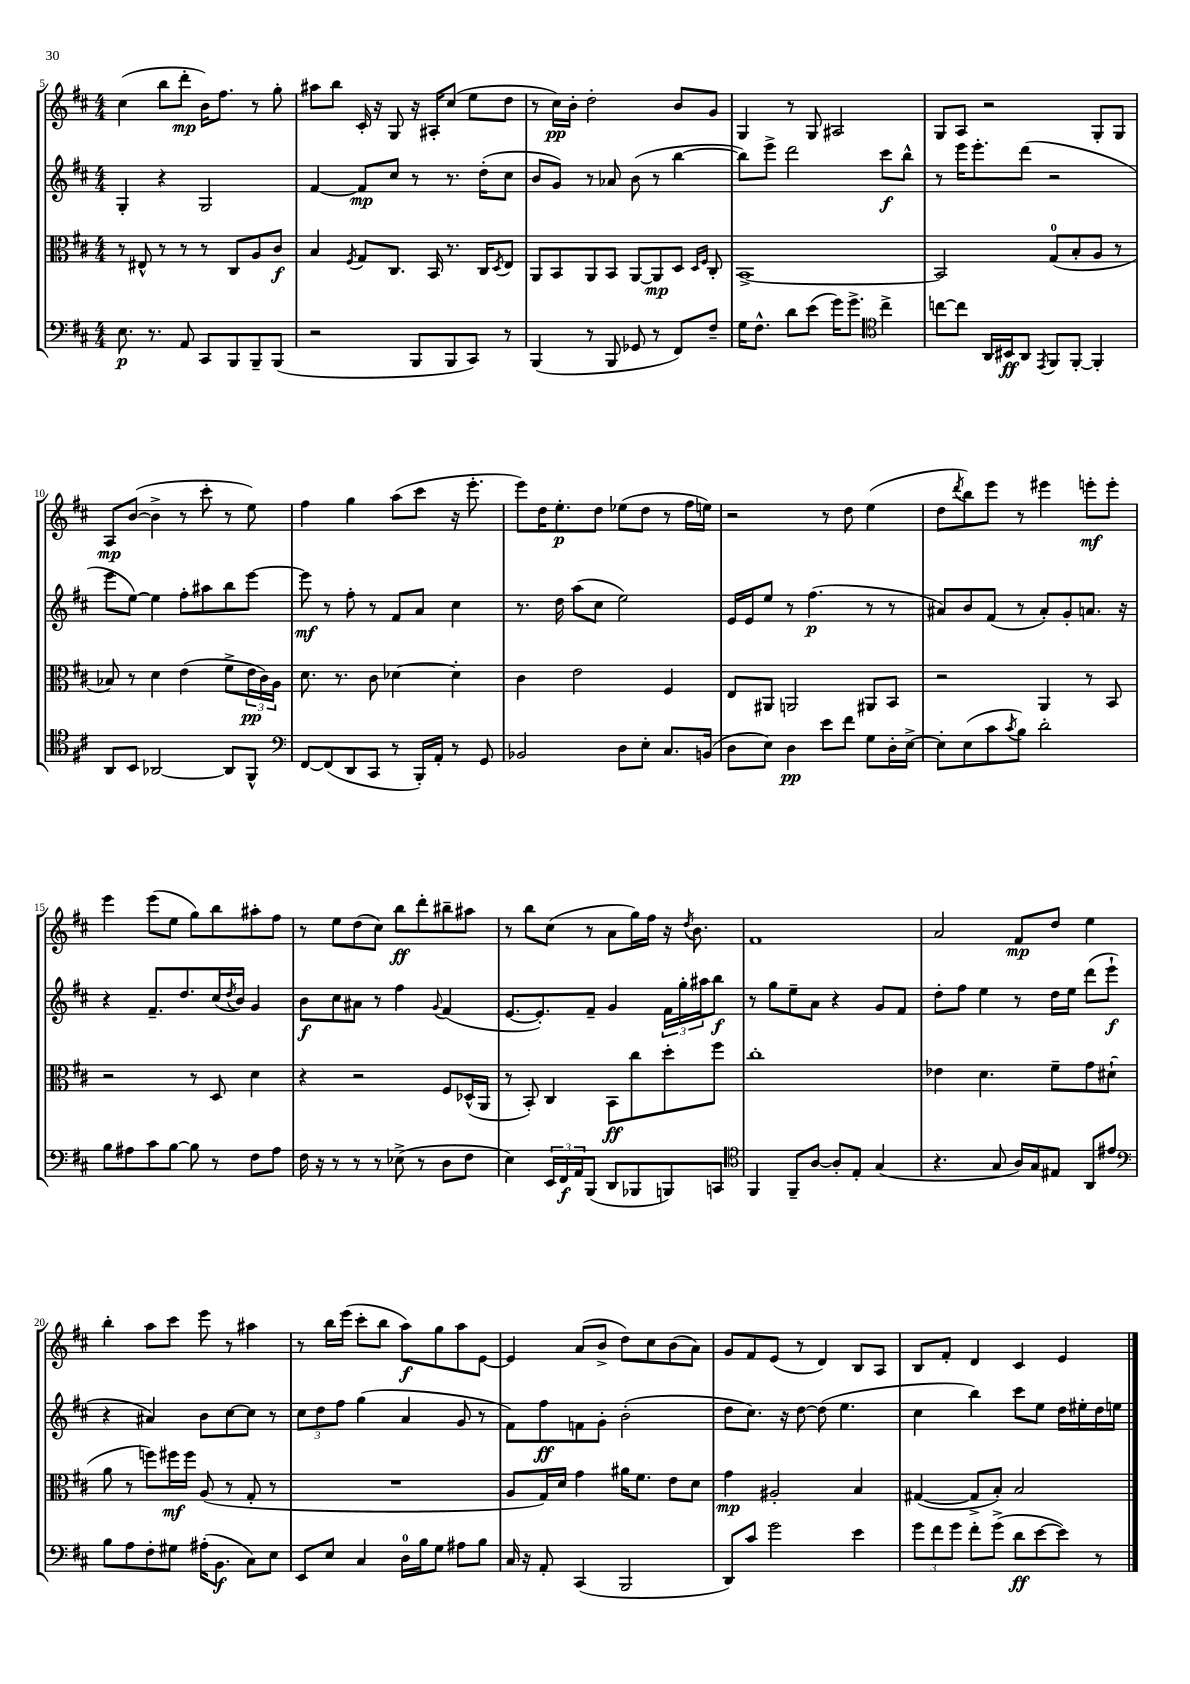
<<
\new StaffGroup <<
\new Staff = "s0" {
    \clef treble \key d \major \numericTimeSignature \time 4/4
    cis''4( b''8 d'''8-.\mp b'16) fis''8. r8 g''8-. |
    ais''8 b''8 cis'16-. r16 g8 r16 ais16-. cis''8( e''8 d''8 |
    r8 cis''16\pp) b'16-. d''2-. b'8 g'8 |
    g4 r8 g8 ais2 |
    g8 a8 r2 g8-. g8 |
    a8\mp b'8~( b'4-> r8 cis'''8-. r8 e''8) |
    fis''4 g''4 a''8( cis'''8 r16 e'''8.-. |
    e'''8) d''16 e''8.-.\p d''8 ees''8( d''8 r8 fis''16 e''16) |
    r2 r8 d''8 e''4( |
    d''8 \acciaccatura { d'''8 } b''8) e'''8 r8 eis'''4 e'''8-.\mf e'''8-. |
    e'''4 e'''8( e''8 g''8) b''8 ais''8-. fis''8 |
    r8 e''8 d''8( cis''8) b''8\ff d'''8-. bis''8-- ais''8 |
    r8 b''8 cis''8( r8 a'8 g''16) fis''16 r16 \acciaccatura { d''8 } b'8. |
    fis'1 |
    a'2 fis'8\mp d''8 e''4 |
    b''4-. a''8 cis'''8 e'''8 r8 ais''4 |
    r8 b''16 e'''16( cis'''8-. b''8 a''8\f) g''8 a''8 e'8~ |
    e'4 a'8( b'8-> d''8) cis''8 b'8( a'8) |
    g'8 fis'8 e'8( r8 d'4) b8 a8 |
    b8 fis'8-. d'4 cis'4 e'4 \bar "|." |
}
\new Staff = "s1" {
    \clef treble \key d \major \numericTimeSignature \time 4/4
    g4-. r4 g2 |
    fis'4~ fis'8\mp cis''8 r8 r8. d''16-.( cis''8 |
    b'8 g'8) r8 aes'8 b'8( r8 b''4~ |
    b''8) e'''8-> d'''2 cis'''8\f b''8-^ |
    r8 e'''16 e'''8.-. d'''8( r2 |
    e'''8 e''8~) e''4 fis''8-. ais''8 b''8 e'''8~ |
    e'''8\mf r8 fis''8-. r8 fis'8 a'8 cis''4 |
    r8. d''16 a''8( cis''8 e''2) |
    e'16 e'16 e''8 r8 fis''4.\p( r8 r8 |
    ais'8) b'8 fis'8( r8 ais'8-.) g'8-. a'8. r16 |
    r4 fis'8.-- d''8. cis''16( \acciaccatura { d''8 } b'16) g'4 |
    b'8\f cis''8 ais'8 r8 fis''4 \appoggiatura { g'8 } fis'4( |
    e'8.~ e'8.-.) fis'8-- g'4 \tuplet 3/2 { fis'16 g''16-. ais''16 } b''8\f |
    r8 g''8 e''8-- a'8 r4 g'8 fis'8 |
    d''8-. fis''8 e''4 r8 d''16 e''16 d'''8( e'''8-!\f |
    r4 ais'4) b'8 cis''8~ cis''8 r8 |
    \tuplet 3/2 { cis''8 d''8 fis''8 } g''4( a'4 g'8 r8 |
    fis'8) fis''8\ff f'8 g'8-. b'2-.( |
    d''8 cis''8.) r16 d''8~ d''8( e''4. |
    cis''4 b''4) cis'''8 e''8 d''16 eis''16-. d''16 e''16 \bar "|." |
}
\new Staff = "s2" {
    \clef alto \key d \major \numericTimeSignature \time 4/4
    r8 eis8-^ r8 r8 r8 cis8 a8 cis'8\f |
    b4 \acciaccatura { fis8 } g8 cis8. b,16 r8. cis16 \acciaccatura { d8 } e8 |
    a,8 b,8 a,8 b,8 a,8~ a,8\mp d8 \grace { d16 fis16 } cis8-. |
    b,1~-> |
    b,2 g8-0( b8-. a8 r8 |
    bes8) r8 d'4 e'4( fis'8-> \tuplet 3/2 { e'16\pp cis'16) a16 } |
    d'8. r8. cis'8 des'4~ des'4-. |
    cis'4 e'2 fis4 |
    e8 ais,8 a,2 ais,8 b,8 |
    r2 a,4 r8 b,8 |
    r2 r8 d8 d'4 |
    r4 r2 fis8 des16-^( a,16 |
    r8 b,8-.) cis4 b,8\ff cis''8 d''8-. fis''8 |
    cis''1-. |
    ees'4 d'4. fis'8-- g'8 dis'8-!( |
    a'8 r8 f''8) fis''16\mf fis''16 a8( r8 g8-. r8 |
    R1 |
    a8 g16) d'16 g'4 ais'16 fis'8. e'8 d'8 |
    g'4\mp ais2-. b4 |
    gis4~( gis8-> b8-.) b2 \bar "|." |
}
\new Staff = "s3" {
    \clef bass \key d \major \numericTimeSignature \time 4/4
    e8.\p r8. a,8 cis,8 b,,8 b,,8-- b,,8( |
    r2 b,,8 b,,8 cis,8) r8 |
    b,,4( r8 b,,8 ges,8 r8 fis,8) fis8-- |
    g16 fis8.-^ d'8 e'8( g'16) g'8.-> \clef tenor cis''4-> |
    c''8~ c''8 a,16 bis,16\ff a,8 \acciaccatura { e,8 } fis,8 fis,8~-. fis,4-. |
    a,8 b,8 aes,2~ aes,8 fis,8-^ |
    \clef bass fis,8~ fis,8( d,8 cis,8 r8 b,,16-.) a,16-. r8 g,8 |
    bes,2 d8 e8-. cis8. b,16( |
    d8 e8) d4\pp e'8 fis'8 g8 d16-. e16~-> |
    e8-. e8( cis'8 \acciaccatura { cis'8 } b8) d'2-. |
    b8 ais8 cis'8 b8~ b8 r8 fis8 ais8 |
    fis16 r16 r8 r8 r8 ees8->( r8 d8 fis8 |
    e4) \tuplet 3/2 { e,16 fis,16\f a,16 } b,,8( d,8 bes,,8 b,,8) c,8 |
    \clef tenor fis,4 fis,8-- a8~ a8-. e8-. g4( |
    r4. g8 a16) g16 eis8 a,8 eis'8 |
    \clef bass b8 a8 fis8-. gis8 ais16-.( b,8.\f cis8) e8 |
    e,8 e8 cis4 d16-0 b16 g8 ais8 b8 |
    cis16 r16 a,8-. cis,4( b,,2 |
    d,8) cis'8 g'2 e'4 |
    \tuplet 3/2 { g'8 fis'8 g'8 } fis'8-. g'8->( d'8\ff e'8~ e'8) r8 \bar "|." |
}
>>
>>
\layout { \context { \Score currentBarNumber = #5 } }
